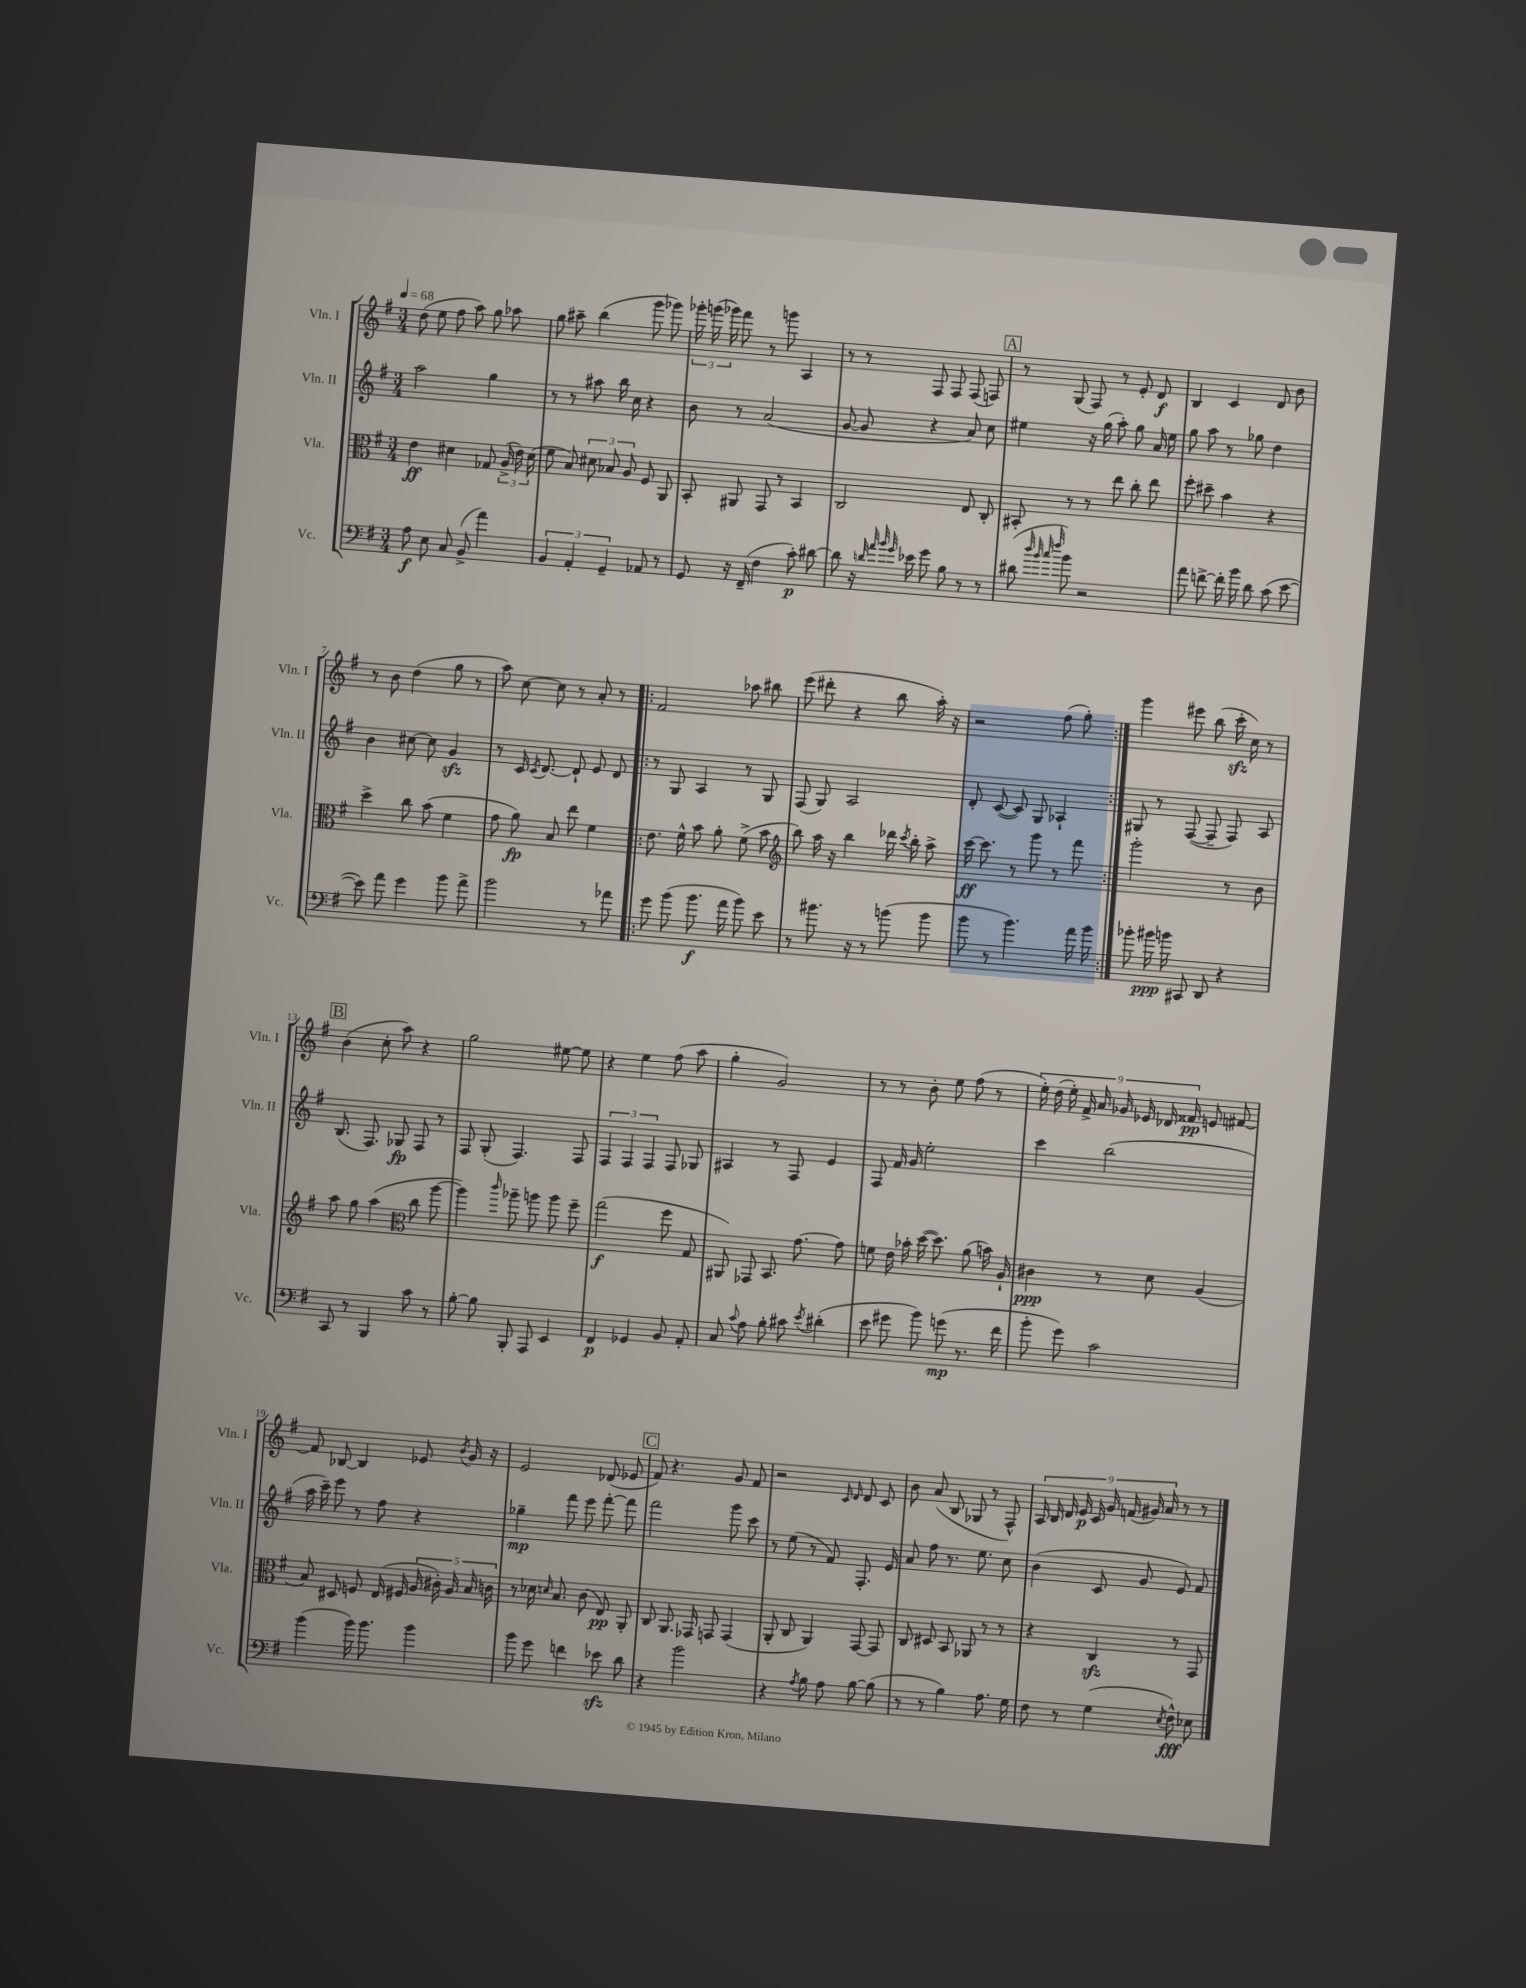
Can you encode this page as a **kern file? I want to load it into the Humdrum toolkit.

**kern	**kern	**kern	**kern
*staff4	*staff3	*staff2	*staff1
*clefF4	*clefC3	*clefG2	*clefG2
*k[f#]	*k[f#]	*k[f#]	*k[f#]
*M3/4	*M3/4	*M3/4	*M3/4
*MM68	*MM68	*MM68	*MM68
8A	4e	2aa	(8dd
8E	.	.	8ee
8C	4d#	.	8ff#
(8BB^	.	.	8aa)
4a)	8G-	4gg	8gg
.	(24A^	.	8aa-
.	24e)	.	.
.	(24d#	.	.
=	=	=	=
6BB	8f#	8r	8gg
.	8B)	8r	8aa#~
6AA'	.	.	.
.	12d#	8aa#	(4bb
6GG~	12B-	.	.
.	.	16bb	.
.	12A	.	.
.	.	16cc	.
8AA-	8F#	4r	8ggg
8r	8AA	.	8ggg-)
=	=	=	=
8GG	8BB'	8b	24ggg-'
.	.	.	(24ggg
.	.	.	24ggg-)
16r	8AA#	8r	8fff#
(16FF#~	.	.	.
4F#	8GG	(2a	8r
.	8r	.	8ggg
8c')	4BB	.	4A
[8d#	.	.	.
=	=	=	=
8d#]	2C	[8g	8r
16r	.	8g]	8r
32qqd	.	.	.
32qqa	.	.	.
32qqb	.	.	.
32qqg	.	.	.
16e-	.	.	.
8g	.	4r	8F#
8B	.	.	8F#
8r	8E	8a)	(8F#
8r	8C'	8cc	8F)
=	=	=	=
(8d#	8BB#'	4ee#	8r
32qqdd	.	.	.
32qqb	.	.	.
32qqcc	.	.	.
32qqff#	.	.	.
8b)	8r	.	(8G
2r	8r	16r	8F#)
.	.	(16gg	.
.	8ee	8aa')	8r
.	8cc'	8gg	8e'
.	8ee	16a	8d
.	.	16ee#	.
=	=	=	=
8a	8ff#'	8gg	4B
[8f^	8dd#~	8aa	.
16f']	4b	8r	4c
16b	.	.	.
8d	.	8gg-	.
(8c	4r	4dd	8d
[8e	.	.	8b
=	=	=	=
8e])	4dd^	4b	8r
8a	.	.	8b
4g	8cc	[8cc#	(4dd
.	(8b	8cc#]	.
8b	4f#	4g	8gg
8a^	.	.	8r
=	=	=	=
2b	8g	8r	8aa)
.	8a)	16c	[8cc
.	.	8qc	.
.	.	[8.d	.
.	8B	.	8cc]
.	8ee	8d`]	8r
8r	4f#	8e	8a'
8a-	.	8d	8r
=!|:	=!|:	=!|:	=!|:
8g	8.e	8r	2f#
(8b	.	8G	.
.	16f#^^	.	.
8.b	8b	4A	.
.	8a'	.	.
16a	.	.	.
8b)	(8f#^	8r	8aa-
8e	8b	8G	8bb#
=	=	=	=
*	*clefG2	*	*
8r	8bb)	(8F#	(8eee
8.b#	16aa	8G)	8ddd#'
.	16r	.	.
.	4bb	2A	4r
16r	.	.	.
8r	.	.	.
(8b	16ddd-	.	8bb
.	8qccc	.	.
.	16bb'	.	.
8b	8aa^	.	16aa')
.	.	.	16r
=	=	=	=
8b	[16ccc	8d'	2r
.	8.ccc]	.	.
8r	.	([8c	.
4.b)	8r	8c])	.
.	8ggg	8G	.
.	8r	4A-`	(8ff#
16a	8fff#	.	8gg')
16b	.	.	.
=:|!	=:|!	=:|!	=:|!
8b-'	2ggg'	8G#	4ggg
16b#	.	8r	.
16b	.	.	.
8CC#	.	([8F#	8eee#
8DD	.	8F#~]	(8bb
4r	8r	8F#)	16ccc'
.	.	.	16cc)
.	8b	8A	8r
=	=	=	=
8CC	8aa	(8.B	(4b
8r	8gg	.	.
.	.	8.F#)	.
4BBB	(4aa	.	8cc'
.	.	8G-	8aa)
*	*clefC3	*	*
8c	8cc	8F#	4r
8r	[8aa	8r	.
=	=	=	=
[8B'	4aa])	8F#	2gg
8B]	.	(8G'	.
.	16qqccc	.	.
8BBB'	8aa-~	4.F#)	.
8AAA	8aa	.	.
4EE	8aa	.	[8ee#
.	8ff#~	8F#	8ee#]
=	=	=	=
4FF#	(2gg	6F#	4r
.	.	6F#	.
4GG-	.	.	4ee
.	.	6F#	.
8BB	8ff#	8F#	(8ff#
8AA'	8G	8G-	8aa
=	=	=	=
8C	8AA#)	4A#	4gg'
8qqc	.	.	.
8A	8GG-	.	.
8B'	8.BB	8r	2g)
8c#	.	8F#	.
.	[8.g	.	.
8qe	.	.	.
(4d#'	.	4e	.
.	8g]	.	.
=	=	=	=
8e	8f	8F#	8r
8g#	16e	16f#	8r
.	16b-'	16g	.
8b)	([16dd	2ee'	8b'
.	8.dd])	.	.
(8g	.	.	8ee
8.r	(8a	.	(8ff#
.	16b)	.	8r
16f#	16A`	.	.
=	=	=	=
8b'	4c#	4ccc	18ee')
.	.	.	(18dd
.	.	.	18ee')
8g)	.	.	.
.	.	.	18f#^
.	.	.	18a
2c	8r	(2bb	.
.	.	.	18g-
.	.	.	18e-
.	8d	.	.
.	.	.	18d-
.	.	.	18f##
.	(4A	.	8e
.	.	.	[8f#
=	=	=	=
(4b	8B)	16aa	8f#]
.	.	16ccc~)	.
.	8D#	8eee	[8B-
16b)	8F	8r	4B-]
8.b	.	.	.
.	(16E	8ff#	.
.	16F#	.	.
4b	20A	4r	8e-
.	20c#')	.	.
.	20A	.	.
.	.	.	8qb
.	.	.	16g
.	20B	.	.
.	.	.	16r
.	20c	.	.
=	=	=	=
8b	8r	4gg-~	2e
8g	16d-	.	.
.	16qqd	.	.
.	8.B	.	.
4f	.	8fff#	.
.	(8c	8eee	.
8e-	8E)	[8fff#'	(8d-
8d	8AA'	8fff#]	8e-
=	=	=	=
4r	8C	2fff#	8f#)
.	8.AA	.	4.r
2b	.	.	.
.	16GG-	.	.
.	8GG	.	.
.	(4GG	8ggg	8g
.	.	8ccc	8f#
=	=	=	=
4r	8AA'	8r	2r
.	8C	(8ee	.
8qA	.	.	.
8B	4AA)	8r	.
8A	.	8f#)	.
.	.	.	16qqc
.	.	.	16qqd
[8B	[8GG	8.F#'	8d
(8B]	8GG]	.	8c
.	.	16e	.
=	=	=	=
8r	8C	8a	8b
8r	8D#	8ff#	(8a
4B)	8BB	8.r	8B
.	8AA-	.	8G-
.	.	8.ee	.
8.A	8r	.	8r
.	8r	8cc	8F#^^)
16G	.	.	.
=	=	=	=
8F#	4r	(4b	18A
.	.	.	18B
.	.	.	18d
8r	.	.	.
.	.	.	18e
.	.	.	18c
(4G	4C	8c	.
.	.	.	18g
.	.	.	(18f
.	.	8g	.
.	.	.	18g#)
.	.	.	18a
8qE	.	.	.
8F#^^)	8r	8e)	8r
8E-	8GG	8f#	8r
==	==	==	==
*-	*-	*-	*-
